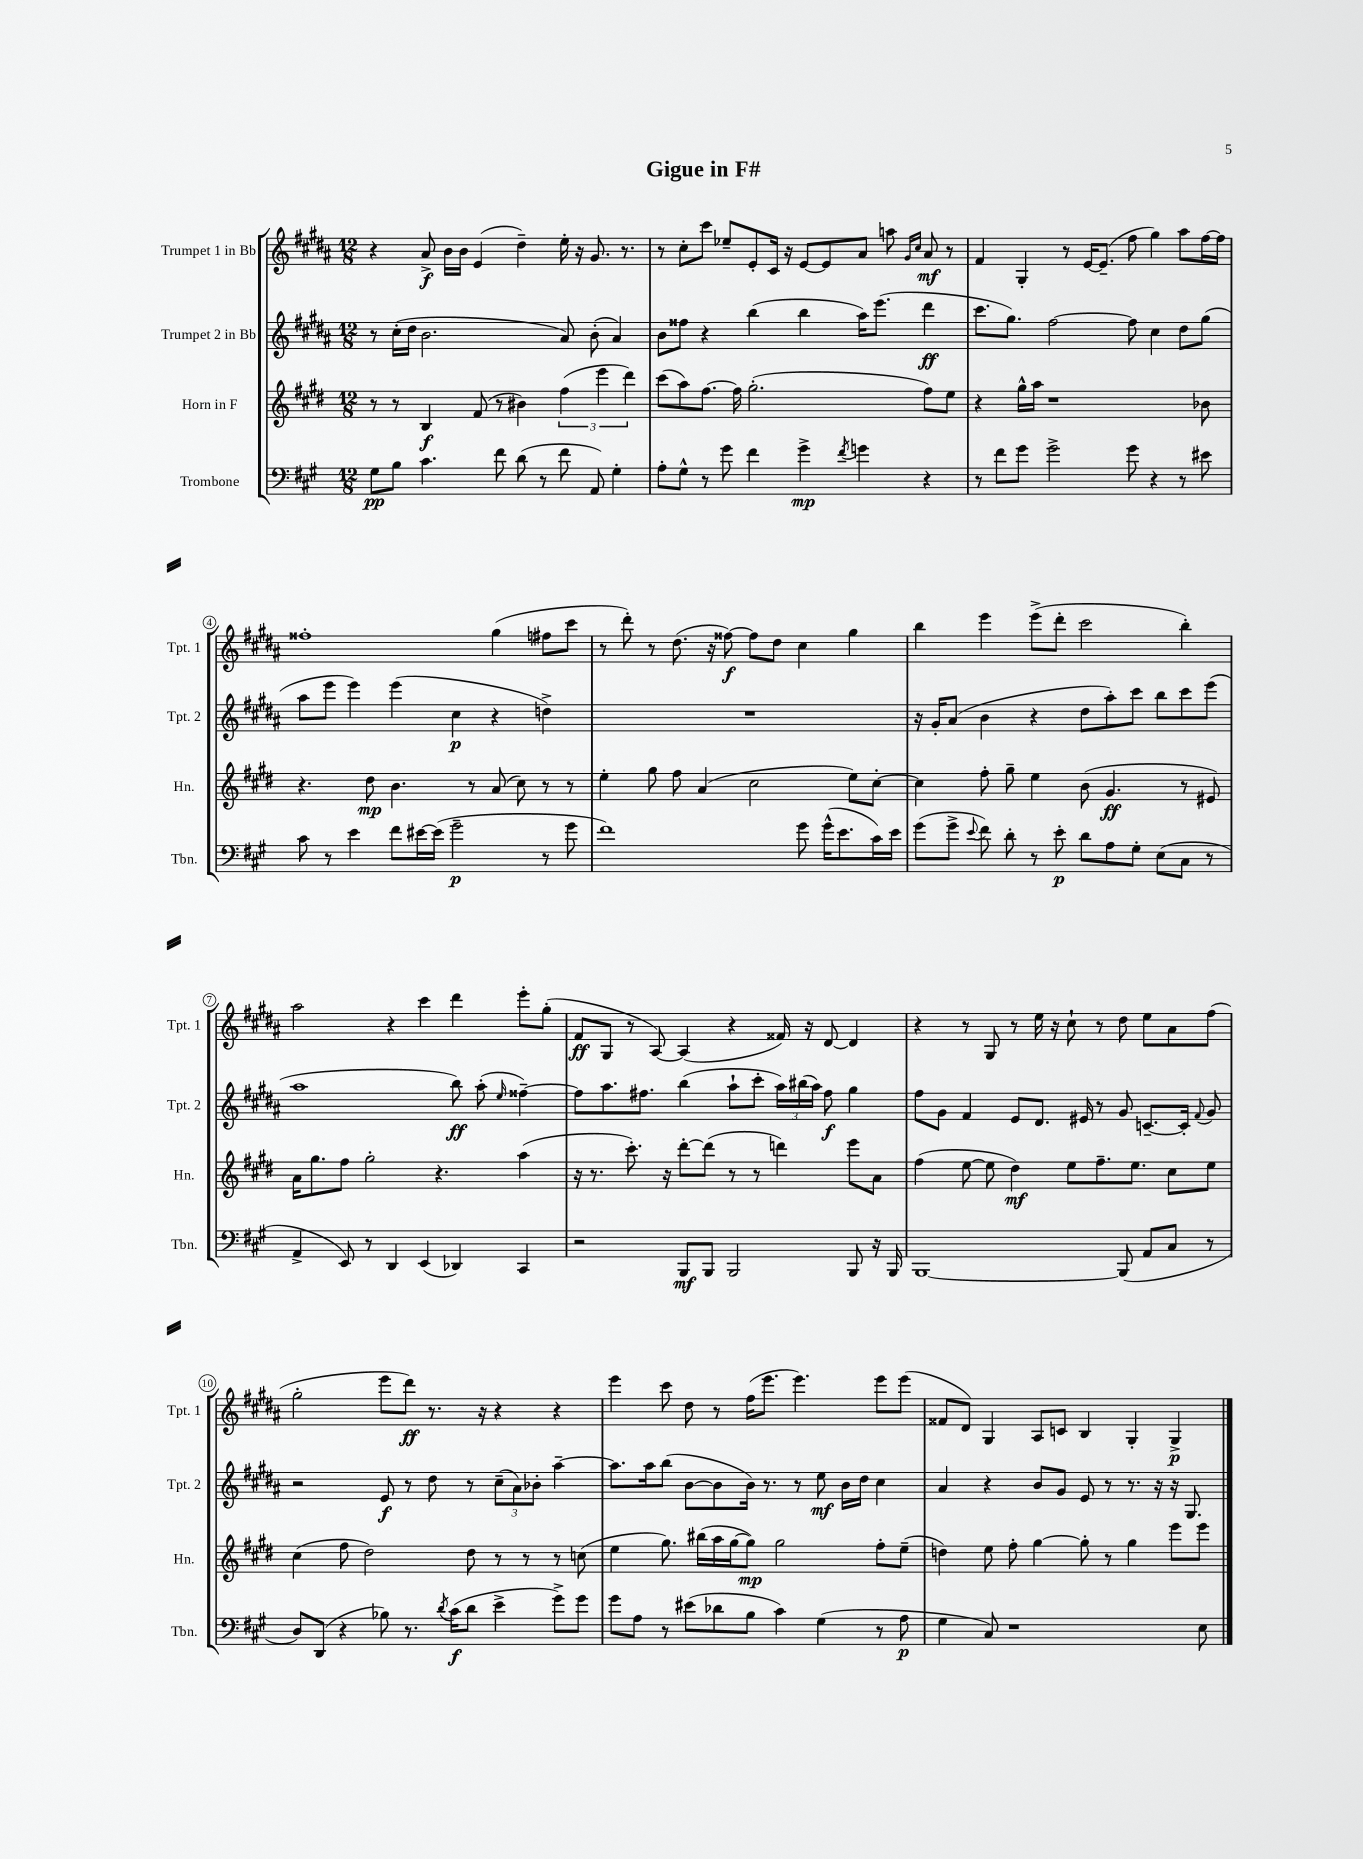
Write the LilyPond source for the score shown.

\header { title = "Gigue in F#" }
<<
\new StaffGroup <<
\new Staff = "s0" \with { instrumentName = "Trumpet 1 in Bb" shortInstrumentName = "Tpt. 1" } {
    \clef treble \key b \major \numericTimeSignature \time 12/8
    \autoBeamOff r4 ais'8->\f b'16[ b'16] e'4( dis''4--) e''16-. r16 gis'8. r8. |
    r8 cis''8[-. cis'''8] ees''8[-- e'8-. cis'16] r16 e'8[~ e'8 ais'8] a''8 \grace { gis'16[ cis''16] } ais'8\mf r8 |
    fis'4 gis4-. r8 e'16[~ e'8.]--( fis''8 gis''4) ais''8[ fis''16~ fis''16] |
    fisis''1-. gis''4( fis''8[ cis'''8] |
    r8 dis'''8-.) r8 dis''8.( r16 fisis''8~\f) fisis''8[ dis''8] cis''4 gis''4 |
    b''4 e'''4 e'''8[->( dis'''8]-. cis'''2 b''4-.) |
    ais''2 r4 cis'''4 dis'''4 e'''8[-. gis''8]-.( |
    fis'8[\ff gis8] r8 ais8~) ais4( r4 fisis'16) r16 dis'8~ dis'4 |
    r4 r8 gis8 r8 e''16 r16 cis''8-! r8 dis''8 e''8[ ais'8 fis''8]( |
    gis''2-. e'''8[ dis'''8]\ff) r8. r16 r4 r4 |
    e'''4 cis'''8 dis''8 r8 fis''16[( e'''8.] e'''4.) e'''8[ e'''8]( |
    fisis'8[ dis'8]) gis4 ais8[ c'8] b4 gis4-. gis4->\p \bar "|." |
}
\new Staff = "s1" \with { instrumentName = "Trumpet 2 in Bb" shortInstrumentName = "Tpt. 2" } {
    \clef treble \key b \major \numericTimeSignature \time 12/8
    \autoBeamOff r8 cis''16[-.( dis''16] b'2. ais'8) b'8-.( ais'4) |
    b'8[ fisis''8] r4 b''4( b''4 ais''16[) e'''8.]( dis'''4\ff |
    cis'''8.[ gis''8.]) fis''2~ fis''8 cis''4 dis''8[ gis''8]( |
    ais''8[ e'''8] e'''4) e'''4( cis''4\p r4 d''4->) |
    R1. |
    r16 gis'16[-. ais'8]( b'4 r4 dis''8[ ais''8-.) cis'''8] b''8[ cis'''8 e'''8]( |
    ais''1 b''8\ff) ais''8-.( \grace { e''16 } fisis''4~--) |
    fisis''8[ ais''8. fis''8.] b''4( ais''8[-! cis'''8]-. \tuplet 3/2 { ais''16[) bis''16( ais''16]) } fis''8\f gis''4 |
    fis''8[ gis'8] fis'4 e'8[ dis'8.] eis'16 r8 gis'8 c'8.[~-- c'16]-. \appoggiatura { fis'8 } gis'8 |
    r2 e'8\f r8 dis''8 r8 \tuplet 3/2 { cis''8[--( ais'8) bes'8]-. } ais''4~-- |
    ais''8.[ ais''16 b''8]( b'8[~ b'8 b'16]) r8. r8 e''8\mf b'16[ dis''16] cis''4 |
    ais'4 r4 b'8[ gis'8] e'8 r8 r8. r16 r16 gis8. \bar "|." |
}
\new Staff = "s2" \with { instrumentName = "Horn in F" shortInstrumentName = "Hn." } {
    \clef treble \key e \major \numericTimeSignature \time 12/8
    \autoBeamOff r8 r8 b4\f fis'8( r8 bis'4) \tuplet 3/2 { fis''4( e'''4 dis'''4) } |
    cis'''8[( a''8) fis''8.]~ fis''16 gis''2.-.( fis''8[) e''8] |
    r4 gis''16[-^ a''16] r1 bes'8 |
    r4. dis''8\mp b'4. r8 a'8( cis''8) r8 r8 |
    e''4-. gis''8 fis''8 a'4( cis''2 e''8[) cis''8]~-. |
    cis''4 fis''8-. gis''8-- e''4 b'8( gis'4.\ff r8 eis'8) |
    a'16[ gis''8. fis''8] gis''2-. r4. a''4( |
    r16 r8. cis'''8.-.) r16 dis'''8[~-. dis'''8]( r8 r8 d'''4) e'''8[ a'8] |
    fis''4( e''8~ e''8 dis''4\mf) e''8[ fis''8.-- e''8.] cis''8[ e''8] |
    cis''4( fis''8 dis''2) dis''8 r8 r8 r8 c''8( |
    e''4 gis''8.) bis''16[( a''16 gis''16~ gis''8]\mp) gis''2 fis''8[-. e''8]--( |
    d''4) e''8 fis''8-. gis''4~ gis''8-. r8 gis''4 e'''8[ e'''8] \bar "|." |
}
\new Staff = "s3" \with { instrumentName = "Trombone" shortInstrumentName = "Tbn." } {
    \clef bass \key a \major \numericTimeSignature \time 12/8
    \autoBeamOff gis8[\pp b8] cis'4. fis'8 d'8( r8 fis'8 a,8) gis4-. |
    a8[-. gis8]-^ r8 gis'8 fis'4 gis'4->\mp \acciaccatura { fis'8 } g'4 r4 |
    r8 fis'8[ gis'8] gis'2-> gis'8 r4 r8 eis'8 |
    cis'8 r8 e'4 fis'8[ eis'16~ eis'16]( gis'2--\p r8 gis'8 |
    fis'1) gis'8 gis'16[-^( e'8. cis'16) e'16] |
    gis'8[( gis'8]-> \appoggiatura { e'8 } fis'8) d'8-. r8 e'8-.\p d'8[ a8 gis8]-. e8[( cis8] r8 |
    a,4-> e,8) r8 d,4 e,4( des,4) cis,4 |
    r2 b,,8[\mf b,,8] b,,2 b,,8 r16 b,,16 |
    b,,1~ b,,8( a,8[ cis8] r8 |
    d8[) d,8]( r4 bes8) r8. \acciaccatura { d'8 } cis'16[\f( d'8] e'4-> gis'8[->) gis'8] |
    gis'8[ a8] r8 eis'8[( des'8 b8] cis'4) gis4( r8 a8\p |
    gis4 cis8) r1 e8 \bar "|." |
}
>>
>>
\layout { \context { \Score \override BarNumber.stencil = #(make-stencil-circler 0.1 0.3 ly:text-interface::print) } }
